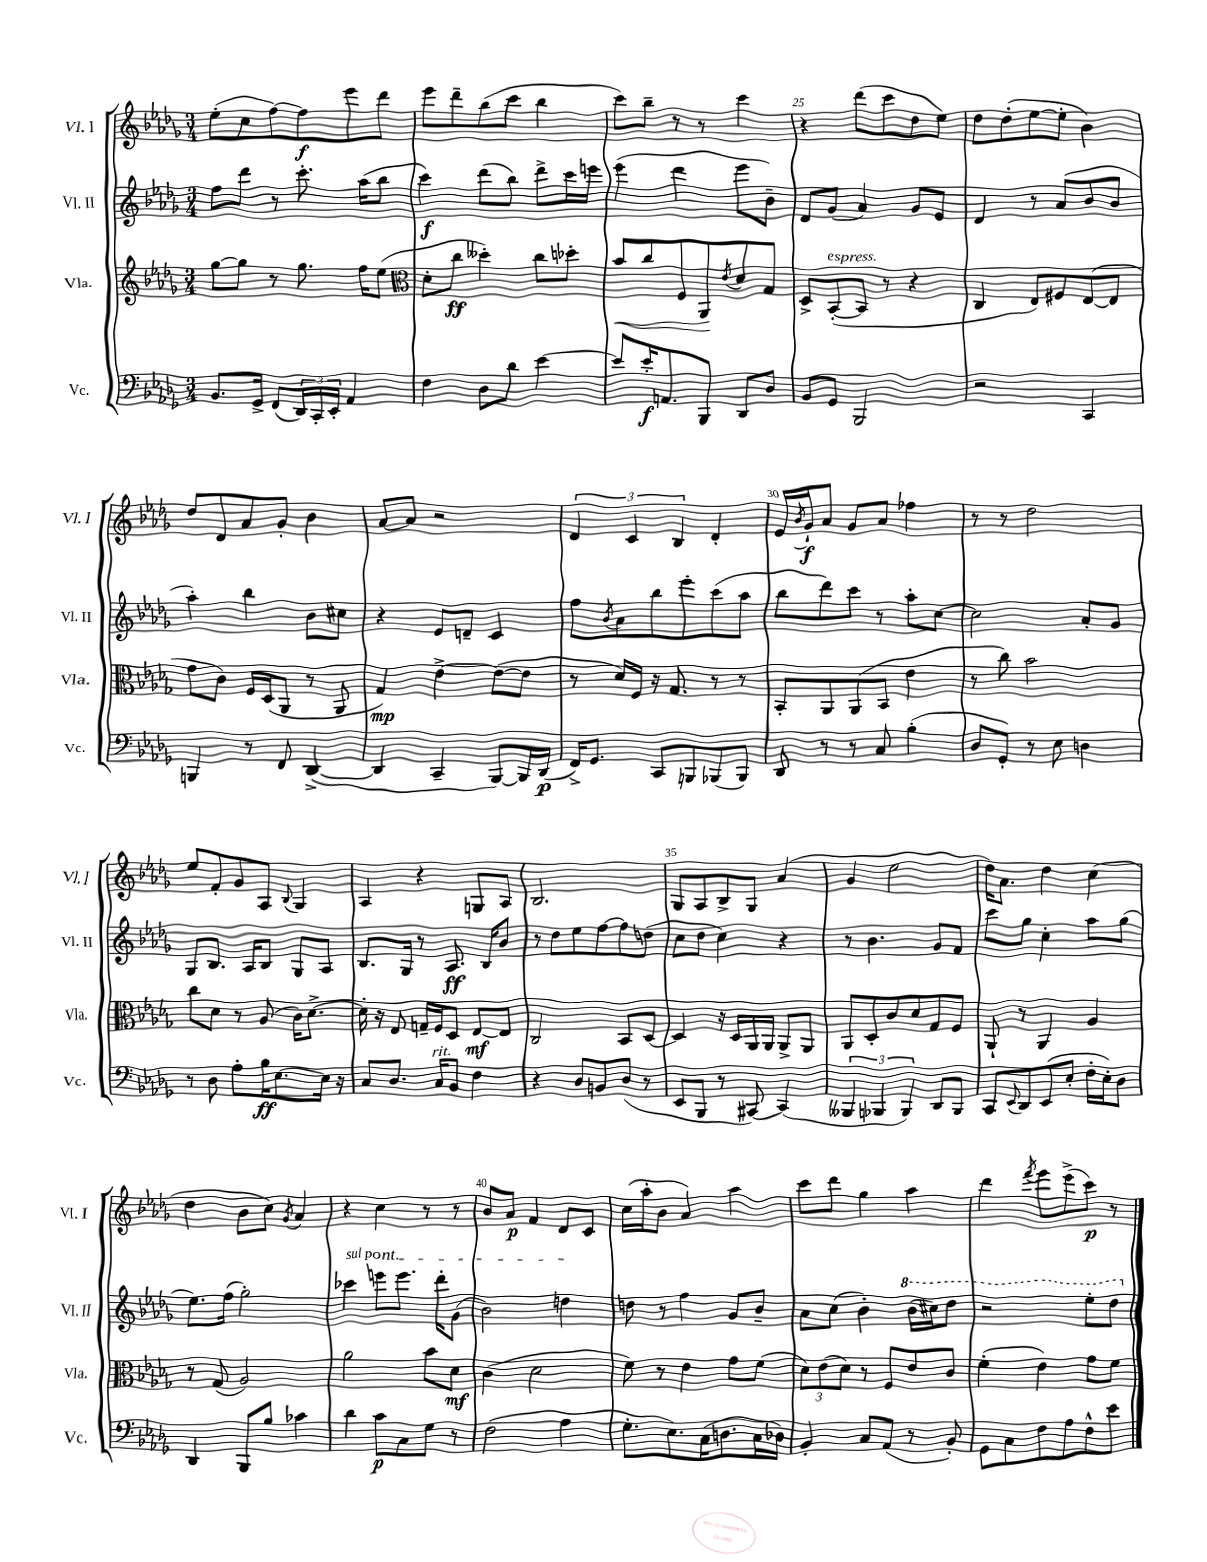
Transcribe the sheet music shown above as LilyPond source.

<<
\new StaffGroup <<
\new Staff = "s0" \with { instrumentName = "Vl. I" shortInstrumentName = "Vl. I" } {
    \clef treble \key des \major \numericTimeSignature \time 3/4
    ees''8-.( c''8 f''8~) f''8\f ees'''8 des'''8 |
    ees'''8 des'''8-- bes''8( c'''8 bes''4 |
    c'''8) bes''8-- r8 r8 c'''4 |
    r4 des'''8( c'''8 des''8 ees''8) |
    des''8 des''8-.( ees''8~ ees''8-. bes'4) |
    des''8 des'8 aes'8 ges'8-. bes'4 |
    aes'8~ aes'8 r2 |
    \tuplet 3/2 { des'4 c'4 bes4 } des'4-. |
    ees'16 \acciaccatura { bes'8 } ges'16-!\f aes'8 ges'8 aes'8 fes''4 |
    r8 r8 des''2 |
    ees''8 f'8-. ges'8 aes8 \appoggiatura { bes8 } ges4 |
    aes4 r4 g8 aes8 |
    bes2. |
    ges8 aes8 bes8-> ges8 aes'4( |
    ges'4 ees''2 |
    des''16) aes'8. des''4 c''4( |
    des''4 bes'8 c''8) \acciaccatura { ges'8 } aes'4 |
    r4 c''4 r8 r8 |
    bes'8 aes'8\p f'4 des'8 c'8 |
    c''16( aes''16-. bes'8 aes'4) aes''4 |
    c'''8 des'''8 ges''4 aes''4 |
    des'''4 \acciaccatura { f'''8 } ees'''8 ees'''8->( c'''8\p) r8 \bar "|." |
}
\new Staff = "s1" \with { instrumentName = "Vl. II" shortInstrumentName = "Vl. II" } {
    \clef treble \key des \major \numericTimeSignature \time 3/4
    f''8 des'''8 r8 c'''8.-. aes''16( bes''8 |
    c'''4\f) des'''8( bes''8) des'''8-> c'''16 e'''16 |
    ees'''4( des'''4 ees'''8 bes'8--) |
    des'8 ges'8( aes'4) ges'8 ees'8 |
    des'4 r8 aes'8( bes'8 bes'8 |
    aes''4-.) bes''4 bes'8 cis''8 |
    r4 ees'8 d'8-- c'4 |
    f''8 \acciaccatura { bes'8 } aes'8 bes''8 ees'''8-. c'''8( aes''8 |
    bes''8 des'''8) c'''8 r8 aes''8-. c''8~ |
    c''2 aes'8-. ges'8 |
    ges8 bes8. aes16 bes8 ges8 aes8 |
    bes8. ges16 r8 aes8.\ff bes16 bes'8 |
    r8 des''8 ees''8 f''8~ f''8 d''8( |
    c''8 des''8 c''4) r4 |
    r8 bes'4. ges'8 f'8 |
    c'''8 ges''8 c''4-. aes''8 ges''8( |
    ees''8.) f''16( ges''2-.) |
    \once \override TextSpanner.bound-details.left.text = \markup { \italic "sul pont." } ces'''4\startTextSpan e'''8 e'''8. des'''16-. ges'8( |
    bes'2) d''4\stopTextSpan |
    d''8 r8 f''4 ges'8 bes'8-- |
    aes'8 c''8( bes'4-.) \ottava #1 bes''16( cis'''16) des'''8 |
    r2 ees'''8-. des'''8 \ottava #0 \bar "|." |
}
\new Staff = "s2" \with { instrumentName = "Vla." shortInstrumentName = "Vla." } {
    \clef treble \key des \major \numericTimeSignature \time 3/4
    ges''8~ ges''8 r8 ges''8. f''16 ees''8( |
    \clef alto des'8-. c''8\ff deses''4-.) c''8 des''8-. |
    bes'8\< c''8 f8 aes,8\! \acciaccatura { ees'8 } des'8 ges8 |
    des8-> bes,8~-.^\markup { \italic "espress." }( bes,8 r8 r4 |
    c4 ees8) fis8 ees8~( ees8 |
    ges'8 c'8) f16 des16( aes,8 r8 aes,8 |
    ges4\mp) ees'4~-> ees'8~( ees'8 |
    r8 des'16) f16 r16 ges8. r8 r8 |
    bes,8-. aes,8 aes,8( bes,8 ees'4 |
    r8 c''8) bes'2 |
    c''8 des'8 r8 aes8( c'16) des'8.~-> |
    des'16-. r16 ees8 g16-- f16 des8 ees8~\mf ees8 |
    c2 bes,8 des8~ |
    des4 r16 des16 aes,16 aes,16 aes,8-> aes,8 |
    aes,8 des8-. c'8 des'8 ges8 f8 |
    aes,8-! r8 aes,4 aes4 |
    r8 ges8( aes2) |
    aes'2 bes'8 des'8\mf |
    c'4( des'2 |
    f'8) r8 ees'4 ges'8 f'8( |
    \tuplet 3/2 { des'8) ees'8( des'8) } r8 f8 ees'8 c'8 |
    f'4-.( ees'4) ges'8 f'8 \bar "|." |
}
\new Staff = "s3" \with { instrumentName = "Vc." shortInstrumentName = "Vc." } {
    \clef bass \key des \major \numericTimeSignature \time 3/4
    bes,8. ges,16-> f,8( \tuplet 3/2 { des,16) c,16-. ees,16-. } aes,4 |
    f4 des8 des'8 ees'4~ |
    ees'8 ees'16-.\f a,8. bes,,8 des,8 des8 |
    bes,8 ges,8 bes,,2 |
    r2 c,4 |
    b,,4 r8 f,8 des,4~->( |
    des,4 c,4-- bes,,8~) bes,,16 des,16\p( |
    f,16->) ges,8. c,8 b,,8 bes,,8( bes,,8) |
    des,8 r8 r8 c8 bes4-.( |
    des8 ges,8-.) r8 ees8 d4 |
    r8 des8 aes8-. bes16\ff ees8.~ ees16 r16 |
    c8 des8. c16^\markup { \italic "rit." } bes,8 f4 |
    r4 des8 b,8 des8( r8 |
    ees,8 bes,,8 r8 cis,8~) cis,4( |
    \tuplet 3/2 { beses,,4 bes,,4 bes,,4) } des,8 bes,,8 |
    c,8 \appoggiatura { ees,8 } des,8 ees,8( ees8-. f16-. ees16-.) des8 |
    des,4 bes,,8 bes8 ces'4 |
    des'4 c'8\p c8 ges8 r8 |
    f2( aes4 |
    ges8.-. ees8.) c16( d8. c16 des16) |
    bes,4-. c8 aes,8( r8 bes,8-.) |
    ges,8 c8 f8 aes8 f8-^ ees'8 \bar "|." |
}
>>
>>
\layout { \context { \Score currentBarNumber = #22 \override BarNumber.break-visibility = ##(#f #t #t) barNumberVisibility = #(every-nth-bar-number-visible 5) } }
